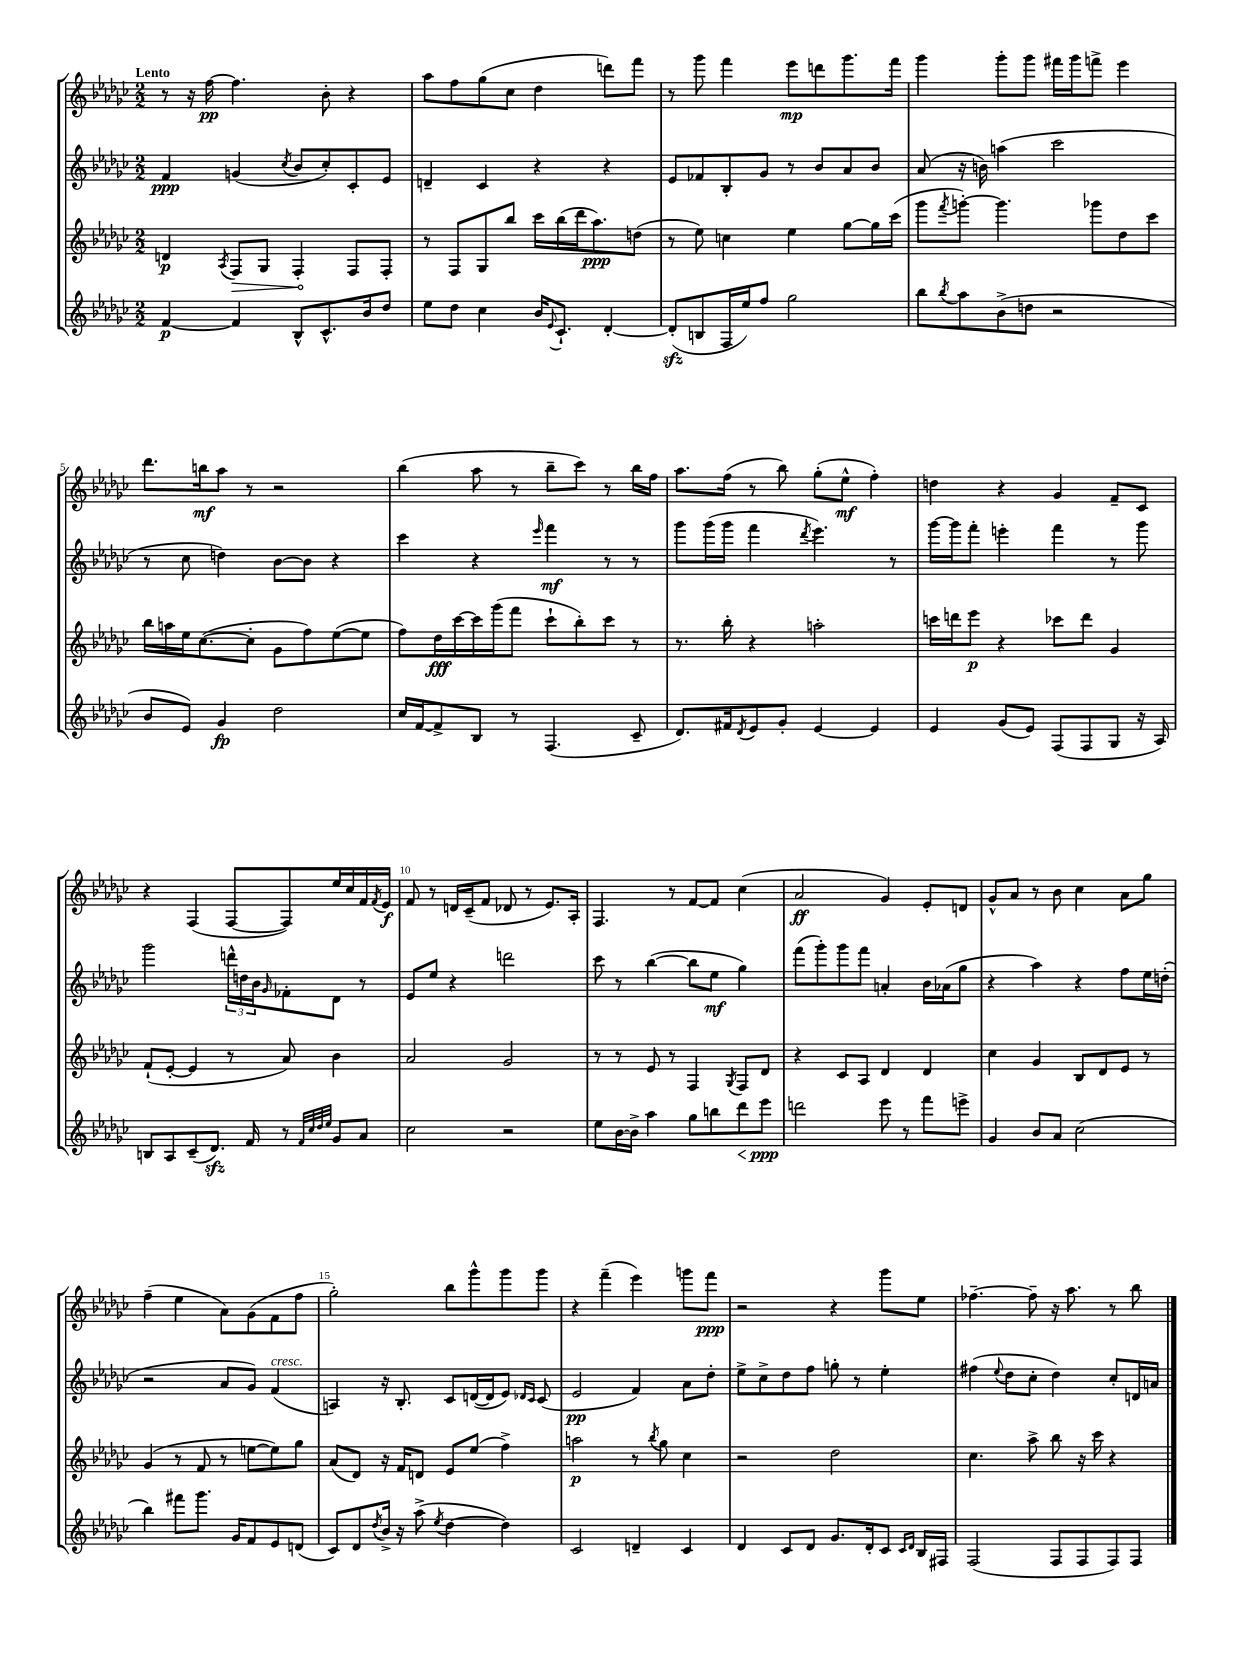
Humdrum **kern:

**kern	**dynam	**kern	**dynam	**kern	**dynam	**kern	**dynam
*part4	*part4	*part3	*part3	*part2	*part2	*part1	*part1
*staff4	*staff4	*staff3	*staff3	*staff2	*staff2	*staff1	*staff1
*clefG2	*	*clefG2	*	*clefG2	*	*clefG2	*
*k[b-e-a-d-g-c-]	*	*k[b-e-a-d-g-c-]	*	*k[b-e-a-d-g-c-]	*	*k[b-e-a-d-g-c-]	*
*M2/2	*	*M2/2	*	*M2/2	*	*M2/2	*
=1	=1	=1	=1	=1	=1	=1	=1
!	!	!	!	!	!	!LO:TX:a:B:t=Lento	!
[4f/	p	4dn/	p	4f/	ppp	8r	.
.	.	.	.	.	.	16r	.
.	.	.	.	.	.	[16ff\	pp
.	.	8qA-/	.	.	.	.	.
!	!	!	!LO:HP:b	!	!	!	!
4f/]	.	8F/L	>	(4gn/	.	4.ff\]	.
.	.	8G-/J	.	.	.	.	.
.	.	.	.	8qcc-/	.	.	.
8B-^^/L	.	4F'/	.	8b-/L	.	.	.
8.c-^^/	.	.	.	8cc-'/)	.	8b-'\	.
.	.	8F/L	]	8c-'/	.	4r	.
16b-/k	.	.	.	.	.	.	.
8dd-/J	.	8F'/J	.	8e-/J	.	.	.
=2	=2	=2	=2	=2	=2	=2	=2
8ee-\L	.	8r	.	4dn~/	.	8aa-\L	.
8dd-\J	.	8F/L	.	.	.	8ff\	.
4cc-\	.	8G-/	.	4c-/	.	(8gg-\	.
.	.	8bb-/J	.	.	.	8cc-\J	.
16b-/KL	.	16ccc-\LL	.	4r	.	4dd-\	.
8qqe-/	.	.	.	.	.	.	.
8.c-`/J	.	(16bb-\	.	.	.	.	.
.	.	16ddd-\J	.	.	.	.	.
.	.	8.aa-\)	ppp	.	.	.	.
[4d-'/	.	.	.	4r	.	8dddn\L)	.
.	.	(8ddn\J	.	.	.	8fff\J	.
=3	=3	=3	=3	=3	=3	=3	=3
(8d-zz'/L]	.	8r	.	8e-/L	.	8r	.
8Bn/	.	8ee-\)	.	8f-X/	.	8ggg-\	.
16F/L	.	4ccn\	.	8B-'/	.	4fff\	.
16ee-/J)	.	.	.	.	.	.	.
8ff/J	.	.	.	8g-/J	.	.	.
2gg-\	.	4ee-\	.	8r	.	8eee-\L	mp
.	.	.	.	8b-/L	.	8dddn\	.
.	.	[8gg-\L	.	8a-/	.	8.ggg-\	.
.	.	16gg-\L]	.	8b-/J	.	.	.
.	.	(16ccc-\JJ	.	.	.	16fff\Jk	.
=4	=4	=4	=4	=4	=4	=4	=4
8bb-\L	.	8ggg-\L	.	(8a-/	.	4ggg-\	.
8qbb-/	.	8qfff/	.	.	.	.	.
8aa-\	.	[8gggn'\J)	.	16r	.	.	.
.	.	.	.	16bn\)	.	.	.
(8b-^\	.	4.ggg\]	.	(4aan\	.	8ggg-'\L	.
8ddn\J	.	.	.	.	.	8ggg-\J	.
2r	.	.	.	2ccc-\	.	16fff#X\LL	.
.	.	.	.	.	.	16ggg-\J	.
.	.	8ggg-X\L	.	.	.	8fffn^\J	.
.	.	8dd-\	.	.	.	4eee-\	.
.	.	8ccc-\J	.	.	.	.	.
!!LO:LB:g=z
=5	=5	=5	=5	=5	=5	=5	=5
8b-/L	.	16bb-\LL	.	8r	.	8.ddd-\L	.
.	.	16aan\	.	.	.	.	.
8e-/J)	.	16ee-\J	.	8cc-\	.	.	.
.	.	([8.cc-\	.	.	.	16bbn\k	mf
4g-/	fp	.	.	4ddn\)	.	8aa-\J	.
.	.	8cc-'\J]	.	.	.	8r	.
2dd-\	.	8g-\L	.	[8b-\L	.	2r	.
.	.	8ff\)	.	8b-\J]	.	.	.
.	.	([8ee-\	.	4r	.	.	.
.	.	8ee-\J]	.	.	.	.	.
=6	=6	=6	=6	=6	=6	=6	=6
16cc-/LL	.	8ff\L)	.	4ccc-\	.	(4bb-\	.
[16f/J	.	.	.	.	.	.	.
8f^/]	.	16dd-\L	fff	.	.	.	.
.	.	[16ccc-\	.	.	.	.	.
8B-/J	.	16ccc-\]	.	4r	.	8aa-\	.
.	.	(16ggg-\J	.	.	.	.	.
8r	.	8fff\J	.	.	.	8r	.
.	.	.	.	16qqeee-/	.	.	.
(4.F/	.	8ccc-`\L	.	4fff\	mf	8bb-~\L	.
.	.	8bb-'\)	.	.	.	8ccc-\J)	.
.	.	8ccc-\J	.	8r	.	8r	.
8c-~/	.	8r	.	8r	.	16bb-\LL	.
.	.	.	.	.	.	16ff\JJ	.
=7	=7	=7	=7	=7	=7	=7	=7
8.d-/L)	.	8.r	.	8ggg-\L	.	8.aa-\L	.
.	.	.	.	(16ggg-\L	.	.	.
16f#X/k	.	16bb-'\	.	16ggg-\JJ	.	(16ff\Jk	.
8qd-/	.	.	.	.	.	.	.
8e-/	.	4r	.	4fff\	.	8r	.
8g-'/J	.	.	.	.	.	8bb-\)	.
.	.	.	.	8qddd-/	.	.	.
[4e-/	.	2aan'\	.	4.eee-\)	.	(8gg-'\L	.
.	.	.	.	.	.	8ee-^^\J	mf
4e-/]	.	.	.	.	.	4ff'\)	.
.	.	.	.	8r	.	.	.
=8	=8	=8	=8	=8	=8	=8	=8
4e-/	.	16cccn\LL	.	[16ggg-\LL	.	4ddn\	.
.	.	16dddn\J	.	16ggg-\J]	.	.	.
.	.	8eee-\J	p	8fff'\J	.	.	.
(8g-/L	.	4r	.	4eeen'\	.	4r	.
8e-/J)	.	.	.	.	.	.	.
(8F/L	.	8ccc-X\L	.	4fff\	.	4g-/	.
8F/	.	8ddd\J	.	.	.	.	.
8G-/J	.	4g-/	.	8r	.	8f~/L	.
16r	.	.	.	8ggg-\	.	8c-/J	.
16A-/)	.	.	.	.	.	.	.
!!LO:LB:g=z
=9	=9	=9	=9	=9	=9	=9	=9
8Bn/L	.	(8f`/L	.	2ggg-\	.	4r	.
8A-/	.	[8e-'/J	.	.	.	.	.
(8c-~/	.	4e-/]	.	.	.	(4F/	.
8.d-zz/J)	.	.	.	.	.	.	.
.	.	8r	.	24dddn^^\LL	.	[8F/L	.
.	.	.	.	24ddn\	.	.	.
16f/	.	.	.	.	.	.	.
.	.	.	.	24b-\J	.	.	.
.	.	.	.	16qqg-/	.	.	.
8r	.	8a-/)	.	8f-X'\	.	8F/])	.
32qqf/LLL	.	.	.	.	.	.	.
32qqcc-/	.	.	.	.	.	.	.
32qqdd-/	.	.	.	.	.	.	.
32qqee-/JJJ	.	.	.	.	.	.	.
8g-/L	.	4b-\	.	8d-\J	.	16ee-/L	.
.	.	.	.	.	.	16cc-/	.
8a-/J	.	.	.	8r	.	16f/	.
.	.	.	.	.	.	8qf/	.
.	.	.	.	.	.	16e-/JJ	f
=10	=10	=10	=10	=10	=10	=10	=10
2cc-\	.	2a-/	.	8e-/L	.	8f/	.
.	.	.	.	8ee-/J	.	8r	.
.	.	.	.	4r	.	16dn/LL	.
.	.	.	.	.	.	(16c-~/J	.
.	.	.	.	.	.	8f/J	.
2r	.	2g-/	.	2dddn\	.	8d-X/	.
.	.	.	.	.	.	8r	.
.	.	.	.	.	.	8.e-/L)	.
.	.	.	.	.	.	16A-'/Jk	.
=11	=11	=11	=11	=11	=11	=11	=11
8ee-\L	.	8r	.	8ccc-\	.	4.F/	.
[16b-\L	.	8r	.	8r	.	.	.
16b-^\JJ]	.	.	.	.	.	.	.
4aa-\	.	8e-/	.	([4bb-\	.	.	.
.	.	8r	.	.	.	8r	.
8gg-\L	.	4F/	.	8bb-\L]	.	[8f/L	.
8bbn\	.	.	.	8ee-\J	mf	8f/J]	.
.	.	8qG-/	.	.	.	.	.
!	!LO:HP:b	!	!	!	!	!	!
8ddd-\	<	8F/L	.	4gg-\)	.	(4cc-\	.
8eee-\J	ppp	8d-/J	.	.	.	.	.
.	[	.	.	.	.	.	.
=12	=12	=12	=12	=12	=12	=12	=12
2dddn\	.	4r	.	(8fff\L	.	2a-/	ff
.	.	.	.	8ggg-'\)	.	.	.
.	.	8c-/L	.	8ggg-\	.	.	.
.	.	8A-/J	.	8fff\J	.	.	.
8eee-\	.	4d-/	.	4an'/	.	4g-/)	.
8r	.	.	.	.	.	.	.
8fff\L	.	4d-/	.	16b-\LL	.	8e-'/L	.
.	.	.	.	(16a-X\J	.	.	.
8eeen^\J	.	.	.	8gg-\J	.	8dn/J	.
=13	=13	=13	=13	=13	=13	=13	=13
4g-/	.	4cc-\	.	4r	.	8g-^^/L	.
.	.	.	.	.	.	8a-/J	.
8b-/L	.	4g-/	.	4aa-\)	.	8r	.
8a-/J	.	.	.	.	.	8b-\	.
(2cc-\	.	8B-/L	.	4r	.	4cc-\	.
.	.	8d-/	.	.	.	.	.
.	.	8e-/J	.	8ff\L	.	8a-\L	.
.	.	8r	.	16ee-\L	.	8gg-\J	.
.	.	.	.	(16ddn'\JJ	.	.	.
!!LO:LB:g=z
=14	=14	=14	=14	=14	=14	=14	=14
4bb-\)	.	(4g-/	.	2r	.	(4ff~\	.
8fff#X\L	.	8r	.	.	.	4ee-\	.
8.ggg-\J	.	8f/	.	.	.	.	.
.	.	8r	.	8a-/L	.	8a-\L)	.
16g-/KL	.	.	.	.	.	.	.
8f/	.	[8een\L	.	8g-/J)	.	(8g-\	.
!	!	!	!	!LO:TX:a:i:t=cresc.	!	!	!
8e-/	.	8ee\])	.	(4f/	.	8f\	.
(8dn/J	.	8gg-\J	.	.	.	8ff\J	.
=15	=15	=15	=15	=15	=15	=15	=15
8c-/L)	.	(8a-/L	.	4An/)	.	2gg-'\)	.
8d-/	.	8d-/J)	.	.	.	.	.
8qdd-/	.	.	.	.	.	.	.
16b-^/Jk	.	16r	.	16r	.	.	.
16r	.	16f/KL	.	8.B-'/	.	.	.
(8aa-^\	.	8dn/J	.	.	.	.	.
8qee-/	.	.	.	.	.	.	.
[4dd-\	.	8e-/L	.	8c-/L	.	8bb-\L	.
.	.	(8ee-/J	.	([16dn/L	.	8ggg-^^\	.
.	.	.	.	16d/J]	.	.	.
4dd-\])	.	4ff^\)	.	8e-/J)	.	8ggg-\	.
.	.	.	.	16qqd-X/LL	.	.	.
.	.	.	.	16qqc-/JJ	.	.	.
.	.	.	.	(8c-/	.	8ggg-\J	.
=16	=16	=16	=16	=16	=16	=16	=16
2c-/	.	2aan\	p	2e-/	pp	4r	.
.	.	.	.	.	.	(4fff~\	.
4dn~/	.	8r	.	4f/)	.	4eee-\)	.
.	.	8qbb-/	.	.	.	.	.
.	.	8gg-\	.	.	.	.	.
4c-/	.	4cc-\	.	8a-\L	.	8gggn\L	.
.	.	.	.	8dd-'\J	.	8fff\J	ppp
=17	=17	=17	=17	=17	=17	=17	=17
4d-/	.	2r	.	8ee-^\L	.	2r	.
.	.	.	.	8cc-^\	.	.	.
8c-/L	.	.	.	8dd-\	.	.	.
8d-/J	.	.	.	8ff\J	.	.	.
8.g-/L	.	2dd-\	.	8ggn'\	.	4r	.
.	.	.	.	8r	.	.	.
16d-'/k	.	.	.	.	.	.	.
8c-/J	.	.	.	4ee-'\	.	8ggg-\L	.
16qqc-/LL	.	.	.	.	.	.	.
16qqd-/JJ	.	.	.	.	.	.	.
16B-/LL	.	.	.	.	.	8ee-\J	.
16F#X/JJ	.	.	.	.	.	.	.
=18	=18	=18	=18	=18	=18	=18	=18
(2F/	.	4.cc-\	.	(4ff#X\	.	[4.ff-X~\	.
.	.	.	.	8qqee-/	.	.	.
.	.	.	.	8dd-\L	.	.	.
.	.	8aa-^\	.	8cc-'\J	.	8ff-~\]	.
8F/L	.	8bb-\	.	4dd-\)	.	16r	.
.	.	.	.	.	.	8.aa-\	.
8F/	.	16r	.	.	.	.	.
.	.	16ccc-\	.	.	.	.	.
8F/)	.	4r	.	8cc-'/L	.	8r	.
8F/J	.	.	.	16dn/L	.	8bb-\	.
.	.	.	.	16an/JJ	.	.	.
==	==	==	==	==	==	==	==
*-	*-	*-	*-	*-	*-	*-	*-
